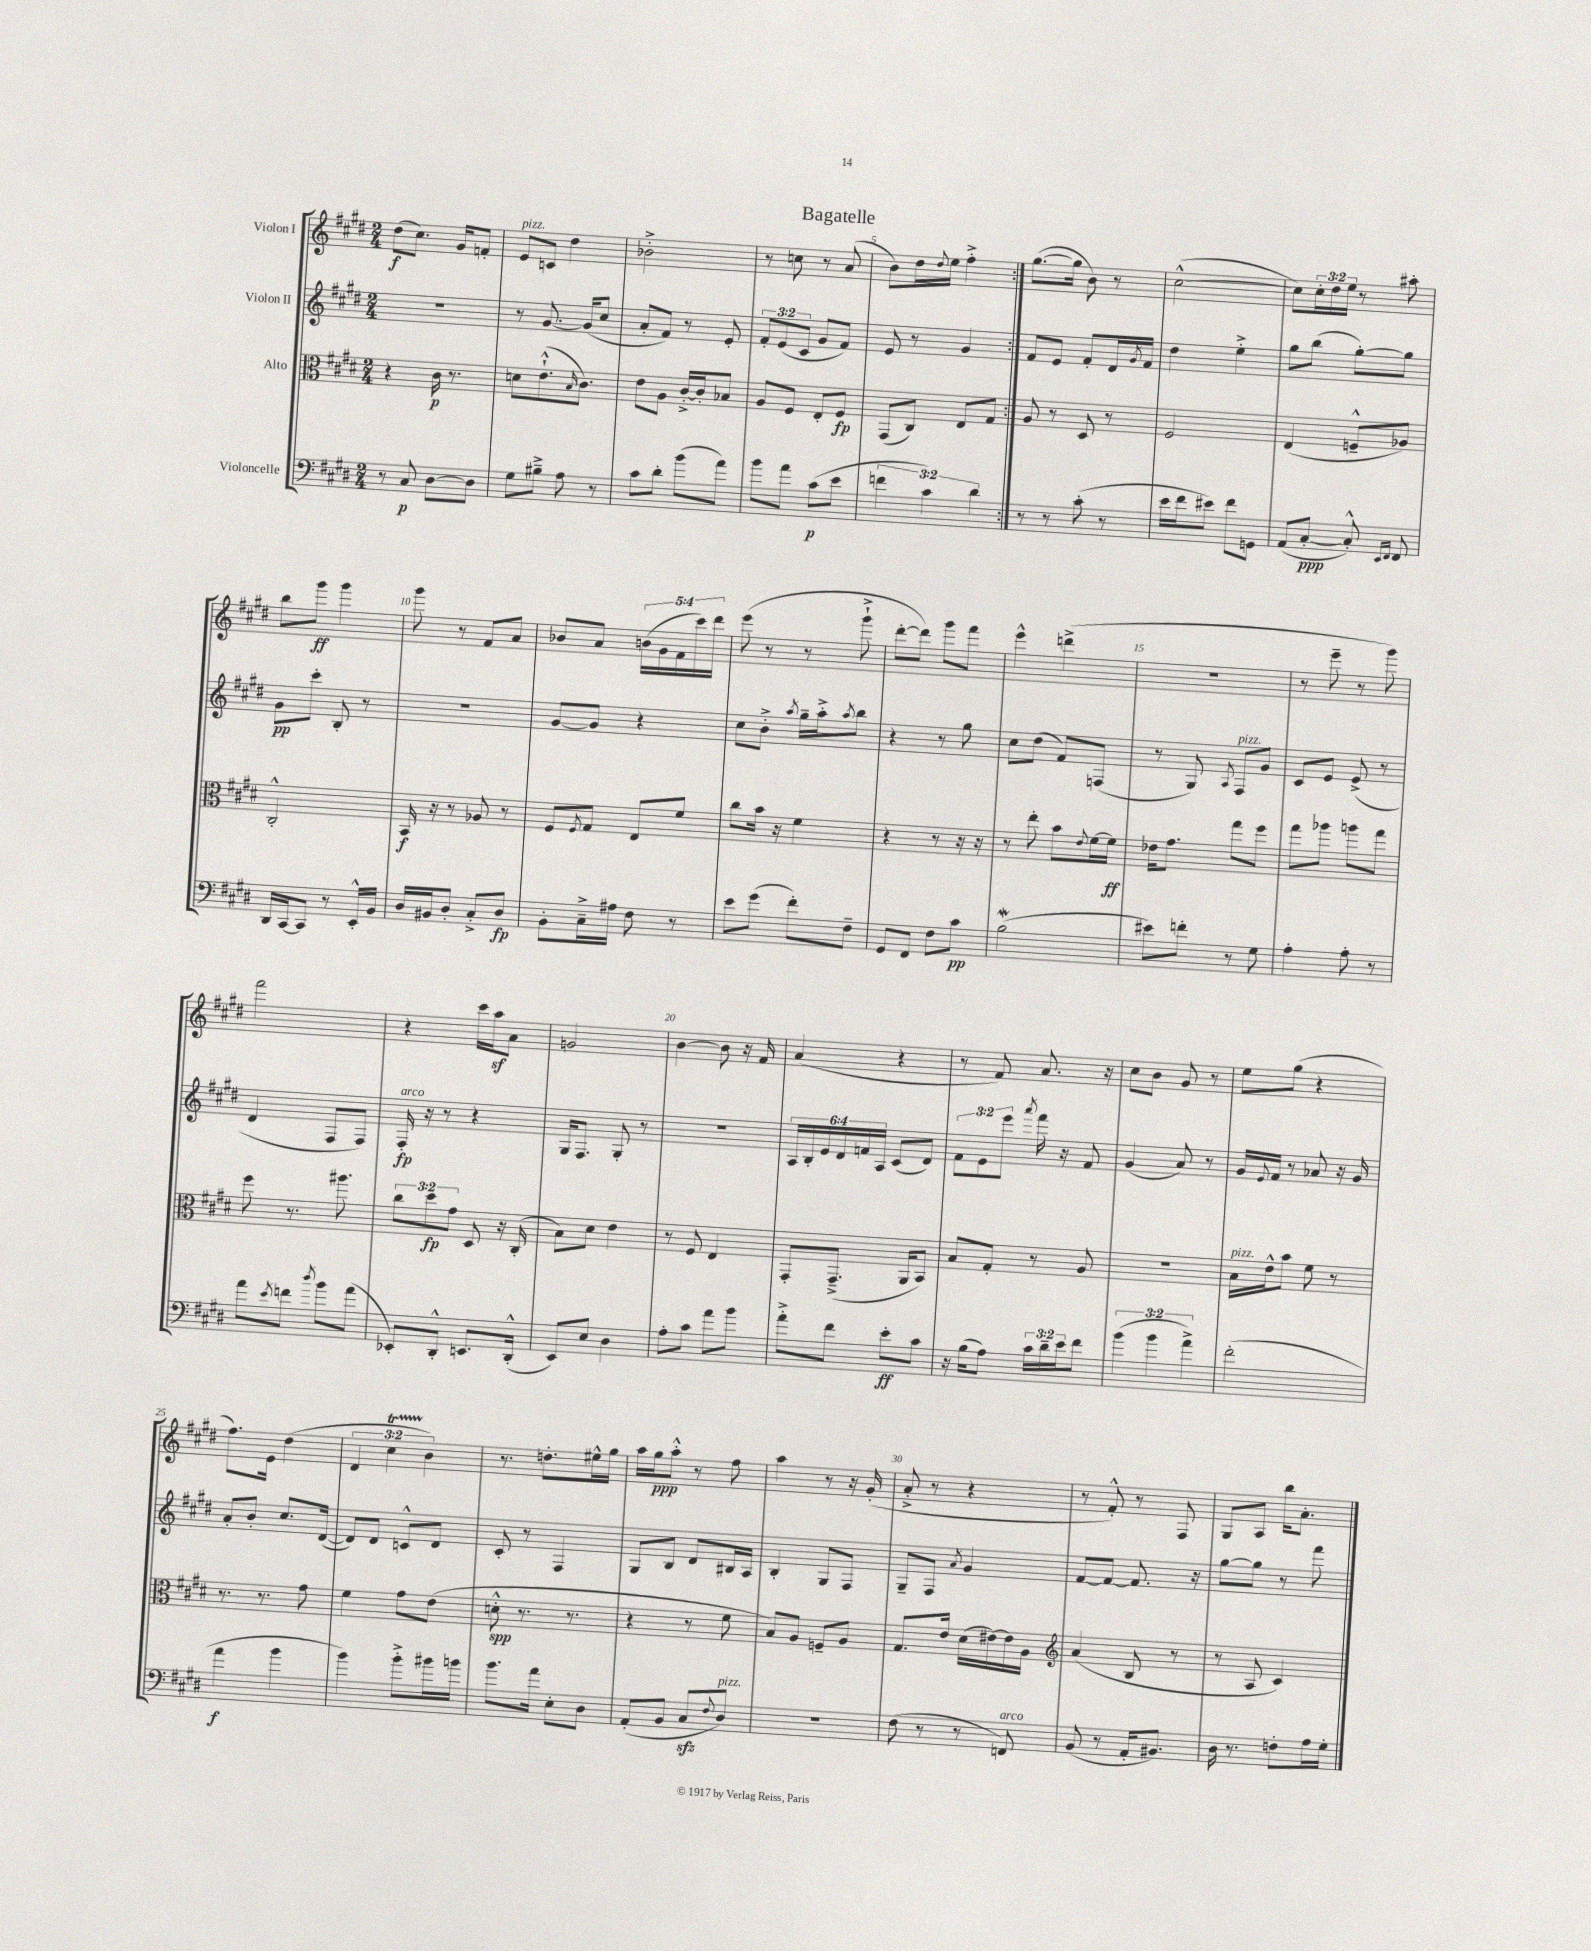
\header { title = "Bagatelle" }
<<
\new StaffGroup <<
\new Staff = "s0" \with { instrumentName = "Violon I" } {
    \clef treble \key e \major \numericTimeSignature \time 2/4 \override Staff.TupletNumber.text = #tuplet-number::calc-fraction-text
    \repeat volta 2 { dis''8\f( cis''8.) gis'16 f'8-. |
    e'8^\markup { \italic "pizz." } c'8 dis''4 |
    bes'2-.-> |
    r8 c''8 r8 a'8( |
    b'8) dis''16 \appoggiatura { dis''8 } e''16 fis''4-.-> | }
    gis''8.~( gis''16 b'8) r8 |
    cis''2~-^( |
    cis''8) \tuplet 3/2 { cis''16-. dis''16 e''16 } r8 ais''8-. |
    b''8 gis'''8\ff gis'''4 |
    gis'''8 r8 fis'8 a'8 |
    bes'8 a'8 \tuplet 5/4 { b'16( gis'16 fis'16 cis'''16) dis'''16 } |
    e'''8( r8 r8 gis'''8-!-> |
    dis'''8~-. dis'''8) gis'''8 fis'''8 |
    e'''4-^ d'''4->( |
    R2 |
    r8 e'''8-- r8 gis'''8) |
    fis'''2 |
    r4 cis'''16 a''16\sf a'8 |
    g'2 |
    b'4~ b'8 r16 fis'16 |
    a'4( r4 |
    r8 fis'8) a'8. r16 |
    cis''8 b'8 gis'8 r8 |
    e''8 gis''8( r4 |
    fis''8.) e'16 dis''4( |
    \tuplet 3/2 { dis'4 cis''4\startTrillSpan b'4\stopTrillSpan) } |
    r8. d''8.-. eis''16-^ gis''16 |
    a''16 gis''16\ppp a''8-.-^ r8 fis''8 |
    a''4 r8 r16 gis'16-.( |
    a'8-.-> r8 r4 |
    r8 fis'8-.-^) r8 fis8 |
    gis8 a8 b''16 a'8.-. \bar "|." |
}
\new Staff = "s1" \with { instrumentName = "Violon II" } {
    \clef treble \key e \major \numericTimeSignature \time 2/4 \override Staff.TupletNumber.text = #tuplet-number::calc-fraction-text
    \repeat volta 2 { r2 |
    r8 gis'8.~ gis'16( cis''8 |
    a'8-. fis'8) r8 e'8-. |
    \tuplet 3/2 { fis'8-. e'8( cis'8 } gis'8 fis'8) |
    e'8 r8 gis'4 | }
    fis'8 e'8 fis'8-. dis'16 \acciaccatura { gis'8 } fis'16 |
    dis''4 e''4-.-> |
    gis''8 b''8( gis''8~-.) gis''8 |
    gis'8\pp cis'''8-. b8-. r8 |
    R2 |
    gis'8~ gis'8 r4 |
    cis''8 b'8-.-> \acciaccatura { a''8 } gis''16-- a''16-.-> \acciaccatura { a''8 } b''8 |
    r4 r8 gis''8 |
    cis''8 dis''8( fis'8) f8( |
    r8 gis8) \acciaccatura { a8 } fis8^\markup { \italic "pizz." } gis'8 |
    cis'8 e'8 e'8->( r8 |
    dis'4 fis8 fis8) |
    fis16-.\fp^\markup { \italic "arco" } r16 r8 r4 |
    gis16 fis8. gis8-. r8 |
    R2 |
    \tuplet 6/4 { a16 b16-. e'16 dis'16 f'16 a16 } cis'8( dis'8) |
    \tuplet 3/2 { fis'8 e'8 e'''8 } \acciaccatura { a'''8 } fis'''16 r16 fis'8 |
    gis'4( a'8) r8 |
    gis'16 \appoggiatura { e'8 } fis'16 r8 aes'8 r16 gis'16 |
    a'8-. b'8-. cis''8. dis'16~( |
    dis'8) dis'8 c'8-^ dis'8 |
    cis'8-. r8 fis4 |
    gis8 b8 dis'8 bis16 a16 |
    b4-. gis8 fis8 |
    gis8-- fis8 \acciaccatura { a'8 } gis'4 |
    fis'8~ fis'8~ fis'8. r16 |
    gis''8~ gis''8 r8 fis'''8 \bar "|." |
}
\new Staff = "s2" \with { instrumentName = "Alto" } {
    \clef alto \key e \major \numericTimeSignature \time 2/4 \override Staff.TupletNumber.text = #tuplet-number::calc-fraction-text
    \repeat volta 2 { r4 cis'16\p r8. |
    d'8 e'8.-!-^( \grace { b16 } cis'8.) |
    e'8 a8 cis'16~-.-> cis'16-. bes8 |
    a8 fis8 e8-. fis8\fp |
    gis,8( cis8) e8 gis8 | }
    a8 r8 dis8 r8 |
    fis2 |
    e4( f8---^ aes8) |
    cis2-.-^ |
    b,16\f r16 r8 aes8 r8 |
    fis8 \acciaccatura { fis8 } gis8 e8 fis'8 |
    cis''8 b'16 r16 fis'4 |
    r4 r8 r16 r16 |
    r8 e''8-. b'8 \appoggiatura { e'8 } fis'16~ fis'16\ff |
    ees'16 gis'8. gis''8 fis''8 |
    gis''8 aes''8 a''8 gis''8 |
    fis''8 r8. ais''8. |
    \tuplet 3/2 { cis''8 dis''8\fp gis'8 } dis8 r16 cis16-.( |
    b8) dis'8 e'4 |
    r8 fis8 e4 |
    gis,8-. gis,8.--->( a,16 b,8) |
    b8 gis8-. r8 a8 |
    R2 |
    b16^\markup { \italic "pizz." } e'16-^ b'8 fis'8 r8 |
    r8. r8. gis'8 |
    fis'4 gis'8 e'8( |
    d'8-.-^\spp r8. r8. |
    r4 r8 fis'8 |
    b8) a8 f8-- a8 |
    gis8. e'16 dis'16( eis'16~) eis'16 a16 |
    \clef treble a'4( b8 r8 |
    r8 a8 cis'4) \bar "|." |
}
\new Staff = "s3" \with { instrumentName = "Violoncelle" } {
    \clef bass \key e \major \numericTimeSignature \time 2/4 \override Staff.TupletNumber.text = #tuplet-number::calc-fraction-text
    \repeat volta 2 { r8 cis8\p dis8~ dis8 |
    gis8 bis8---> a8 r8 |
    cis'8 dis'8-. b'8( a'8) |
    b'8 a'8 cis'8\p( e'8 |
    \tuplet 3/2 { f'4 cis'4) dis'4 } | }
    r8 r8 cis'8-.( r8 |
    e'16 fis'16 eis'8) fis'8 g,8 |
    a,8( cis8~-.\ppp cis8-.-^) \grace { e,16 fis,16 } fis,8 |
    dis,16 cis,16~ cis,8 r8 e,16-.-^ b,16 |
    dis16 bis,16 dis8-. cis8-.-> dis8\fp |
    b,8-. cis16---> ais16 fis8 r8 |
    e'8 gis'8( fis'8-.) fis8-- |
    gis,8 fis,8 fis8 cis'8\pp |
    b2\mordent( |
    eis'8) f'8-. r8 gis8 |
    a4-. a8-. r8 |
    a'8 \acciaccatura { e'8 } f'8 \acciaccatura { dis''8 } b'8 a'8( |
    ees,8-.) dis,8-.-^ e,8. dis,16-.-^( |
    e,8) e8 dis4 |
    a8-. cis'8 a'8 b'8 |
    a'8-.-> fis'8 e'8-.\ff cis'8 |
    r16 b16( a8) \tuplet 3/2 { cis'16 dis'16-- e'16 } fis'8 |
    \tuplet 3/2 { b'4( b'4 a'4->) } |
    fis'2-.( |
    a'4\f b'4 |
    b'4) b'8-.-> bis'16 b'16 |
    b'8. a'16 e8-. dis8 |
    a,8-.( b,8 cis8\sfz \appoggiatura { fis8 } dis8^\markup { \italic "pizz." }) |
    r2 |
    fis8( r8 r8 f,8^\markup { \italic "arco" }) |
    b,8( r8 a,16-. bis,8.) |
    dis16 r8. f8-. a16 gis16-. \bar "|." |
}
>>
>>
\layout { \context { \Score \override BarNumber.break-visibility = ##(#f #t #t) barNumberVisibility = #(every-nth-bar-number-visible 5) } }
